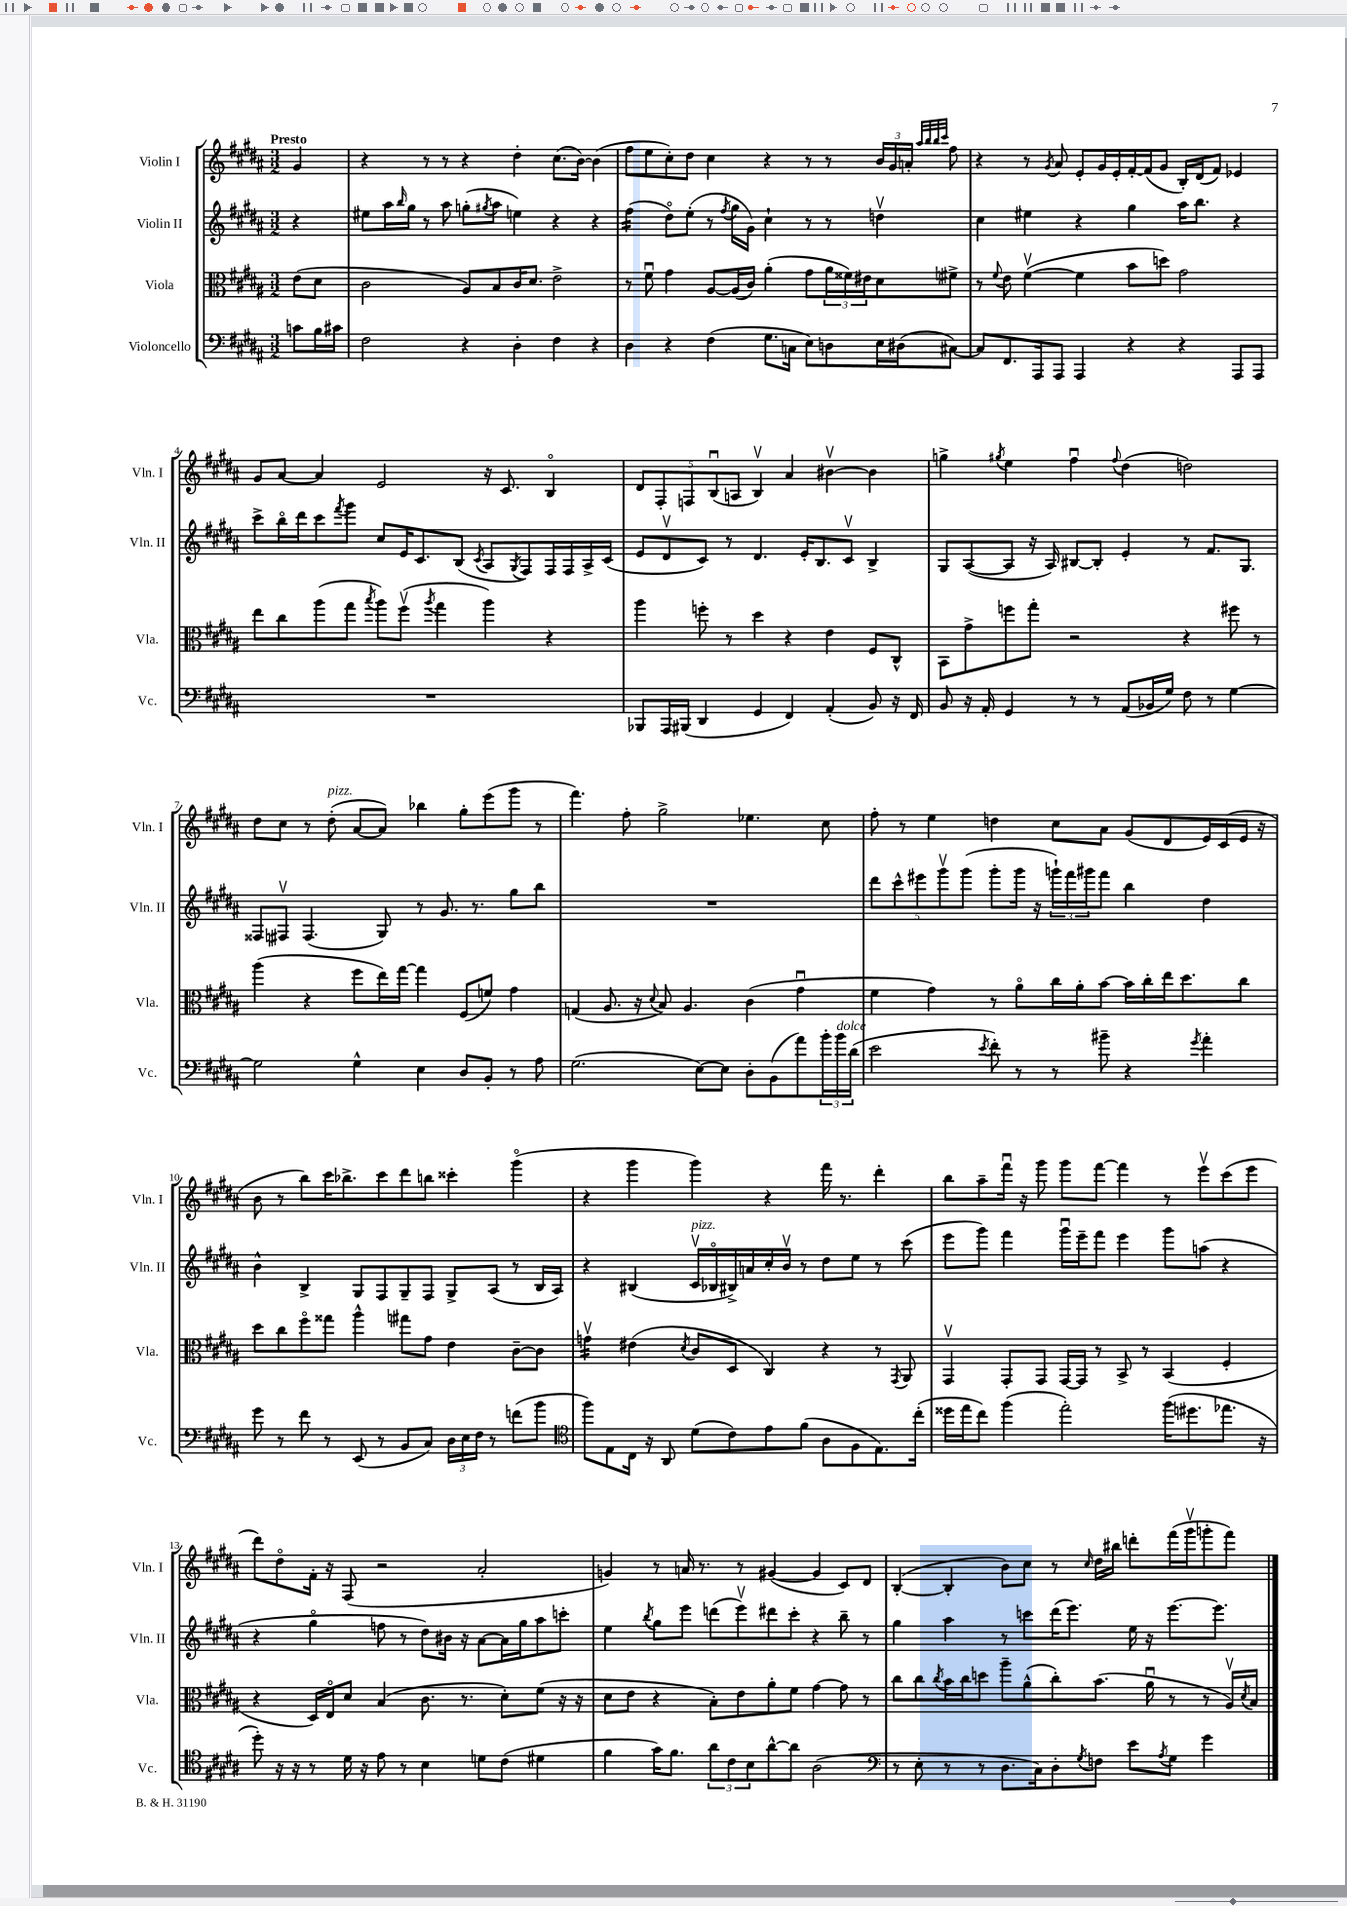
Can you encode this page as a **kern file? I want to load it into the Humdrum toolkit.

**kern	**kern	**kern	**kern
*staff4	*staff3	*staff2	*staff1
*clefF4	*clefC3	*clefG2	*clefG2
*k[f#c#g#d#a#]	*k[f#c#g#d#a#]	*k[f#c#g#d#a#]	*k[f#c#g#d#a#]
*M3/2	*M3/2	*M3/2	*M3/2
8c\L	(8e\L	4r	4g#/
16B\L	8d#\J	.	.
16c#\JJ	.	.	.
=	=	=	=
2F#\	2c#\	8ee#\L	4r
.	.	16aa#\L	.
.	.	16qqbb/	.
.	.	16gg#\JJ	.
.	.	8r	8r
.	.	8aa#\	8r
4r	8A#/L)	(8gg'\L	4r
.	.	8qgg#/	.
.	8B/	8aa#\J	.
4D#'\	16c#/K	4ee\)	4dd#'\
.	8.d#/J	.	.
4F#\	2e^\	4r	(8.cc#\L
.	.	.	[16b\Jk)
4r	.	4r	(4b\]
=	=	=	=
4D#\	8r	(4ff#\	8ff#\L
.	8f#u\	.	8ee\
4r	4g#\	8dd#o\L)	8cc#'\)
.	.	(8ee'\J	8dd#\J
(4F#\	[8A#/L	8r	4cc#\
.	.	8qff#/	.
.	(16A#/]L	16gg#\LL	.
.	16c#/JJ)	16g#\JJ)	.
8.G#\L	(4a#'\	4cc#`\	4r
16C\Jk	.	.	.
8E\L)	8g#\L	8r	8r
8D\	24a#\L	8r	8r
.	24f##\)	.	.
.	24e#\J	.	.
16E\L	8d#\	4ddv\	24b/LL
.	.	.	24g#/
(16D#\J	.	.	.
.	.	.	24a'/JJ
.	.	.	32qqaa#/LLL
.	.	.	32qqbb/
.	.	.	32qqbb/
.	.	.	32qqccc#/JJJ
[8C#\J)	8f#^\J	.	8ff#\
=	=	=	=
8C#/]L	8r	4cc#\	4r
.	8qqf#/	.	.
8.FF#/	8e\	.	.
.	([4f#v\	4ee#\	8r
16AAA#/k	.	.	.
.	.	.	8qg#/
8AAA#/J	.	.	8a#/
4AAA#/	4f#\]	4r	8e'/L
.	.	.	16g#/L
.	.	.	16e'/
4r	8b\L	4gg#\	[16f#'/
.	.	.	(16f#/]J
.	8dd\J)	.	8g#/J
4r	2g#\	16aa#\LK	16B'/LL)
.	.	8.bb\J	(16d#/J
.	.	.	8f#/J)
8AAA#/L	.	4r	4e-/
8AAA#/J	.	.	.
=	=	=	=
1.r	8ee\L	8ccc#^\L	8g#/L
.	8cc#\	16bbo\L	[8a#/J
.	.	16ddd#\J	.
.	(8aa#\	8ccc#\	4a#/]
.	.	8qfff#/	.
.	8gg#\J	8ggg#\J	.
.	8qbb/	.	.
.	8aa#\L)	8cc#/L	2e/
.	(8ff#v\J	16e/K	.
.	.	8.c#/	.
.	8qaa#/	.	.
.	4gg#\	.	.
.	.	(8B/J	.
.	.	8qc#/	.
.	4aa#\)	8A#/L	16r
.	.	.	8.c#/
.	.	8qG#/	.
.	.	8F#/)	.
.	4r	16F#/L	4Bo/
.	.	16F#/	.
.	.	16A#^/	.
.	.	(16c#/JJ	.
=	=	=	=
8BBB-/L	4aa#\	8e/L	10d#/L
.	.	.	10F#'/
16AAA#/L	.	8d#v/	.
(16BBB#/JJ	.	.	.
.	.	.	10F/
4DD#/	8ff'\	8c#/J)	.
.	.	.	(10Bu/
.	8r	8r	.
.	.	.	10A/J
4GG#/	4dd#\	4.d#/	4Bv/)
4FF#/)	4r	.	4a#/
.	.	16e'/LK	.
.	.	8.B/	.
(4AA#'/	4e\	.	[4b#v\
.	.	8c#v/J	.
8BB/)	8F#/L	4B^/	4b#\]
16r	8C#^^/J	.	.
16FF#/	.	.	.
=	=	=	=
8BB/	8BB\L	8G#/L	4gg^\
16r	8g#^\	([8A#/	.
16AA#'/	.	.	.
.	.	.	8qgg#/
4GG#/	8ff\	8A#/]J	4ee\
.	8gg#'\J	16r	.
.	.	16A#/)	.
8r	2r	[8B#/L	4ff#u\
8r	.	8B#'/]J	.
.	.	.	8qqff#/
(8AA#/L	.	4e'/	(4dd#\
16BB-/L	.	.	.
16G#/JJ)	.	.	.
8F#\	4r	8r	2dd\)
8r	.	8.f#/L	.
[4G#\	8ff#\	.	.
.	.	8.G#/J	.
.	8r	.	.
=	=	=	=
2G#\]	(4aa#\	8F##/L	8dd#\L
.	.	8F#v/J	8cc#\J
.	4r	(4.F#/	8r
.	.	.	(8dd#'\
4G#^^\	8ff#\L	.	[8a#/L
.	16ee\L)	8G#/)	8a#/]J)
.	[16gg#\JJ	.	.
4E\	4gg#\]	8r	4bb-\
.	.	8.g#/	.
8D#/L	(8F#/L	.	8gg#'\L
.	.	8.r	.
8BB'/J	8f/J)	.	(8eee\
8r	4g#\	8gg#\L	8ggg#\J
8A#\	.	8bb\J	8r
=	=	=	=
(2.G#\	(4G/	1.r	4.fff#\)
.	8.A#/	.	.
.	.	.	8ff#'\
.	16r	.	.
.	8qqd#/	.	.
.	8B/)	.	2gg#^\
.	4.A#/	.	.
[8E\L)	.	.	.
8E\]J	.	.	.
8D#'\L	(4c#\	.	4.ee-\
(8BB\	.	.	.
8a#\)	4g#u\	.	.
24b'\L	.	.	8cc#\
24b\	.	.	.
(24d#\JJ	.	.	.
=	=	=	=
2e\	4f#\	10ddd#\L	8ff#'\
.	.	10ccc#^^\	.
.	.	.	8r
.	.	10eee#\	.
.	4g#\)	.	4ee\
.	.	10ggg#v\	.
.	.	(10ggg#\J	.
8qe/	.	.	.
8f#'\)	8r	8ggg#'\L	4dd\
8r	8a#o\L	16ggg#\Jk	.
.	.	16r	.
8r	16cc#\L	24ggg`\LL)	8cc#\L
.	.	24fff#\	.
.	16a#'\J	.	.
.	.	24ggg#\J	.
8b#~\	[8b\J	8fff#\J	8a#\J
4r	16b\]LL	4bb\	(8g#/L
.	16cc#'\	.	.
.	16ee\J	.	8d#/
.	8.dd#\	.	.
8qg#/	.	.	.
4a#'\	.	4dd#\	16e/L)
.	.	.	(16c#/
.	8cc#\J	.	16e/JJ
.	.	.	16r
=	=	=	=
8g#\	8dd#\L	4b^^\	8b\
8r	8cc#\	.	8r
8f#\	8ff#o\	4B^/	8bb\L)
8r	8gg##\J	.	16ccc#\K
.	.	.	8.bb-^\
(8EE/	4aa#^^\	8G#/L	.
8r	.	8F#/	8ccc#\
8BB/L	8gg#\L	8G#~/	8ddd#\
8C#/J)	8g#\J	8F#/J	8bb\J
24D#\LL	4e\	8G#^/L	4ccc##'\
24E\	.	.	.
24F#\JJ	.	.	.
8r	.	(8A#/J	.
(8f\L	[8c#~\L	8r	(4ggg#o\
8b\J	8c#\]J	16B/LL	.
.	.	16A#/JJ)	.
=	=	=	=
*clefC4	*	*	*
8ff#\L)	4gv\	4r	4r
8E\	.	.	.
16C#\Jk	(4e#\	(4B#/	4ggg#\
16r	.	.	.
8AA#/	.	.	.
.	8qd#/	.	.
(8d#\L	8c#/L	16c#v/LL	4ggg#\)
.	.	16B-o/	.
8c#\)	8D#/J	16B#^/)	.
.	.	16a/	.
8e\	4C#/)	16cc#'/	4r
.	.	16bv/JJ	.
(8f#\J	.	8r	.
8A#\L	4r	8dd#\L	16fff#\
.	.	.	8.r
8F#\	.	8ee\J	.
8.E\)	8r	8r	4ddd#'\
.	8qGG#/	.	.
.	8AA#/	(8ccc#\	.
(16cc#'\Jk	.	.	.
=	=	=	=
16dd##\LL	4GG#v/	8eee\L	8bb\L
16ee\J	.	.	.
8cc#\J)	.	8ggg#\J)	8aa#~\
(4ff#\	8GG#'/L	4fff#\	16fff#u\Jk
.	.	.	16r
.	8GG#/J	.	8ggg#\
2ee'\)	[16GG#/LL	16ggg#u\LL	8ggg#\L
.	16GG#/]JJ	16eee~\J	.
.	8r	8fff#\J	[8fff#\J
.	8BB^/	4eee\	4fff#\]
.	8r	.	.
(16ff#\LK	(4BB/	8ggg#\L	8r
8.dd#\	.	.	.
.	.	(8aa\J	8eeev\L
8.ee-\J	4F#'/	4r	(8ccc#\
.	.	.	8eee\J
16r	.	.	.
=	=	=	=
8dd#'\)	4r	4r	8ddd#\L)
16r	.	.	8dd#o\
16r	.	.	.
8r	16D#/LL)	4gg#o\	16f#'\Jk
.	16Eo/J	.	16r
16d#\	8d#/J	.	(8F#/
16r	.	.	.
8e\	(4B/	8ff\	2r
8r	.	8r	.
4B\	8.c#\	8dd#\L)	.
.	.	16b#\Jk	.
.	8.r	16r	.
8d\L	.	[8a#\L	2a#'/
(8c#\J	8d#'\L)	16a#\]L	.
.	.	16gg#\J	.
4d#\	(8f#\J	8aa#\	.
.	16r	8ccc'\J	.
.	16r	.	.
=	=	=	=
4f#\	8d#\L	4ee\	4g/)
.	8e\J	.	.
.	.	8qbb/	.
16g#\LK)	4r	8gg#\L	8r
8.f#\J	.	.	.
.	.	8eee\J	16a/
.	.	.	8.r
12a#\L	8B'\L)	(8ddd\L	.
12c#\	.	.	.
.	8e\	8eeev\)	8r
12B\	.	.	.
[8a#^^\	8a#'\	8ddd#\	([4g#/
8a#\]J	8f#\J	8ccc#'\J	.
(2A#\	[4g#\	4r	4g#/]
.	8g#\]	8bb~\	8c#/L)
.	8r	8r	8d#/J
=	=	=	=
*clefF4	*	*	*
8r	8cc#\L	4gg#\	([4B'/
8E'\	8cc#\	.	.
.	8qcc#/	.	.
8r	16b\L	4aa#\	4B'/]
.	16cc#\J	.	.
8r	8dd\J	.	.
8.D#\L	8aa#~\L	8r	8b\L)
.	(8a#^^\	8ccc\L	8cc#\J
16C#\k)	.	.	.
8D#'\	8cc#'\)	(16ddd#\K	8r
.	.	8.eee\J)	.
8qG#/	.	.	16qqcc#/
8F\J	(8.b\J	.	16dd#\LL
.	.	.	16bb#\JJ
8e\L	.	16ee\	8ddd'\L
.	16a#u\	16r	.
8qA#/	.	.	.
8G#\J	8r	[8.eee\L	(16fff#\L
.	.	.	16ggg#v\J
4g#\	8r	.	8ggg'\
.	.	8.eee\]J	.
.	16A#v/LL)	.	8fff#\J)
.	8qd#/	.	.
.	16B/JJ	.	.
==	==	==	==
*-	*-	*-	*-
